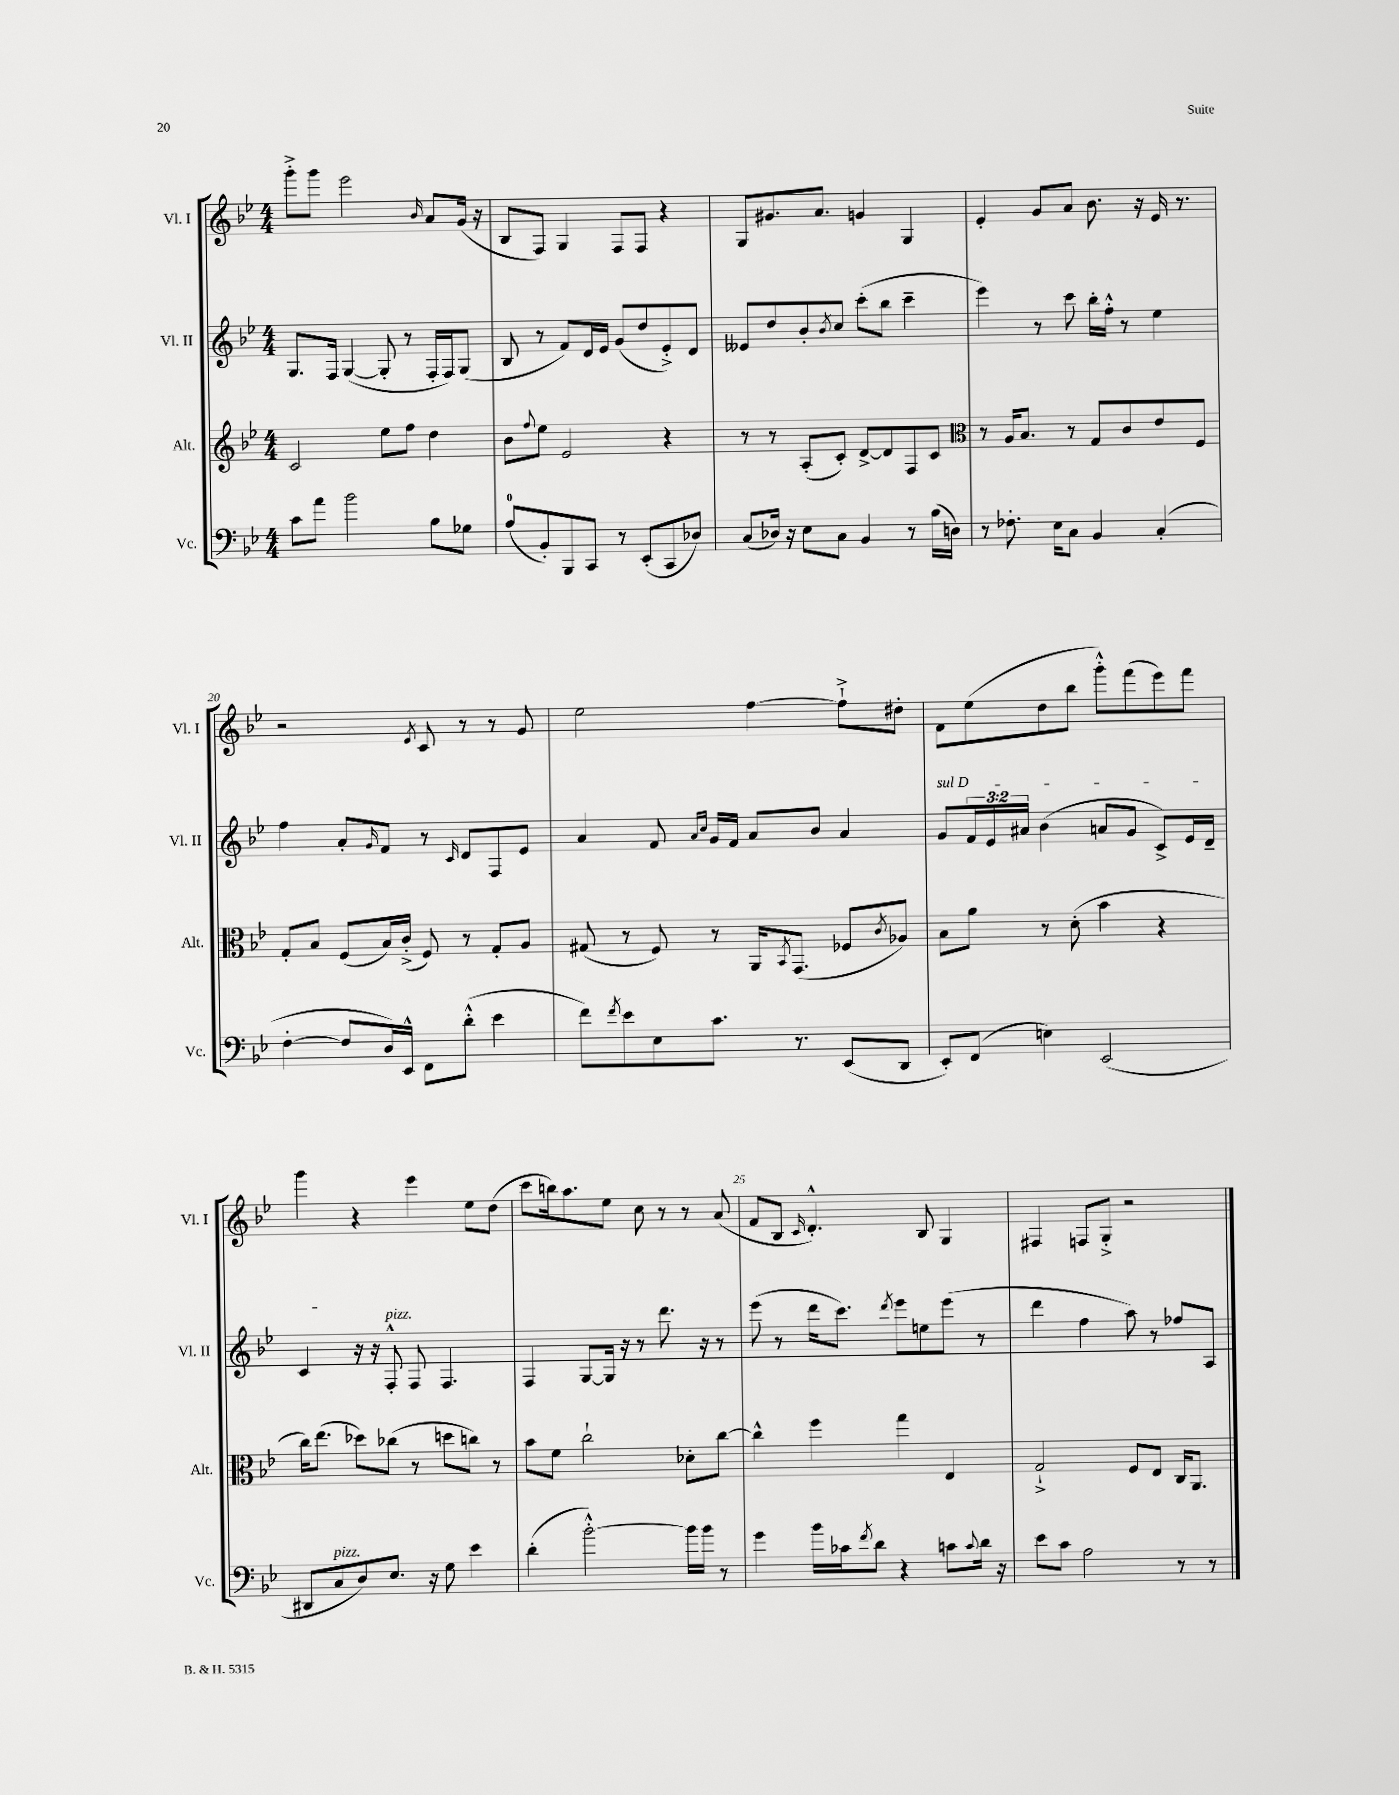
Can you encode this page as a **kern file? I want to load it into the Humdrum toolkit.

**kern	**kern	**kern	**kern
*staff4	*staff3	*staff2	*staff1
*clefF4	*clefG2	*clefG2	*clefG2
*k[b-e-]	*k[b-e-]	*k[b-e-]	*k[b-e-]
*M4/4	*M4/4	*M4/4	*M4/4
8c	2c	8.G	8ggg'^
8a	.	.	8ggg
.	.	16F	.
2b-	.	([4G	2eee-
.	8ee-	8G']	.
.	8ff	8r	.
.	.	.	16qqb-
8B-	4dd	16F'	8a
.	.	16F)	.
8G-	.	(8G	(16g
.	.	.	16r
=	=	=	=
(8A	8b-	8B-	8B-
.	8qqff	.	.
8BB-')	8ee-	8r	8F)
8BBB-	2e-	8f)	4G
8CC	.	16d	.
.	.	16e-	.
8r	.	(8g	8F
(8EE-'	.	8dd	8F
8CC	4r	8e-'^)	4r
8D-)	.	8d	.
=	=	=	=
(8C	8r	8e--	8G
16D-)	8r	8dd	8.g#
16r	.	.	.
8E-	(8A'	8b-'	.
.	.	.	8.a
.	.	8qb-	.
8C	8c')	8cc	.
4BB-	[8d^	(8ccc'	4g
.	8d]	8bb-	.
8r	8F	4ccc~	4G
(16B-	8c	.	.
16D)	.	.	.
=	=	=	=
*	*clefC3	*	*
8r	8r	4eee-)	4e-'
8.F-'	16A	.	.
.	8.B-	.	.
.	.	8r	8g
16E-	.	.	.
8C	8r	8ccc	8a
4BB-	8G	16bb-'	8.b-
.	.	16ff'^^	.
.	8c	8r	.
.	.	.	16r
(4C'	8e-	4ee-	16e-
.	.	.	8.r
.	8F	.	.
=	=	=	=
[4F'	8G'	4ff	2r
.	8B-	.	.
8F]	(8F	8a'	.
.	.	16qqg	.
16D)	16B-)	8f	.
16EE-^^	(16c'^	.	.
.	.	.	8qe-
8FF	8F)	8r	8c
.	.	16qqc	.
(8d'^^	8r	8d	8r
4e-	8G'	8F	8r
.	8A	8e-	8g
=	=	=	=
8f)	(8G#	4a	2ee-
8qf	.	.	.
8e-	8r	.	.
8E-	8F)	8f	.
.	.	16qqa	.
.	.	16qqcc	.
8.c	8r	16g	.
.	.	16f	.
.	16AA	8a	[4ff
.	8qBB-	.	.
8.r	(8.GG	.	.
.	.	8b-	.
(8EE-	8F-	4a	8ff`^]
.	8qc	.	.
8DD	8A-)	.	8dd#'
=	=	=	=
8EE-')	8B-	8g	8f
(8FF	8a	24f	(8ee-
.	.	24e-	.
.	.	24a#	.
4E)	8r	(4b-	8dd
.	(8d'	.	8bb-
(2EE-	4b-	8a	8ggg'^^)
.	.	8g	(8fff
.	4r	8c^)	8eee-)
.	.	16e-	8fff
.	.	16d~	.
=	=	=	=
8DD#	16cc)	4c	4ggg
.	(8.ee-	.	.
8C	.	.	.
8D)	8dd-)	16r	4r
.	.	16r	.
8.E-	(8cc-	8F'^^	.
.	8r	8F	4eee-
16r	.	.	.
8G	8dd	4.F	.
4e-	8cc)	.	8ee-
.	8r	.	(8dd
=	=	=	=
(4d'	8b-	4F	8ccc
.	8f	.	16bb)
.	.	.	8.aa
[2b-'^^)	2cc`	[8G	.
.	.	16G]	8ee-
.	.	16r	.
.	.	8r	8cc
.	.	8.ddd	8r
16b-]	8d-'	.	8r
16b-	.	16r	.
8r	[8cc	8r	(8a
=	=	=	=
4g	4cc^^]	(8eee-	8f
.	.	8r	8B-
.	.	.	16qqc
16b-	4ff	16ddd	4.d'^^)
16c-	.	8.ccc)	.
8qf	.	.	.
8d	.	.	.
.	.	8qddd	.
4r	4gg	8eee-	.
.	.	8ee	8B-
8c	4E-	(8eee-	4G
8qqc	.	.	.
16d	.	8r	.
16r	.	.	.
=	=	=	=
8e-	2G`^	4ddd	4F#
8c	.	.	.
2A	.	4ff	8F
.	.	.	8G'^
.	8F	8aa)	2r
.	8E-	8r	.
8r	16C	8ff-	.
.	8.AA	.	.
8r	.	8A	.
==	==	==	==
*-	*-	*-	*-
